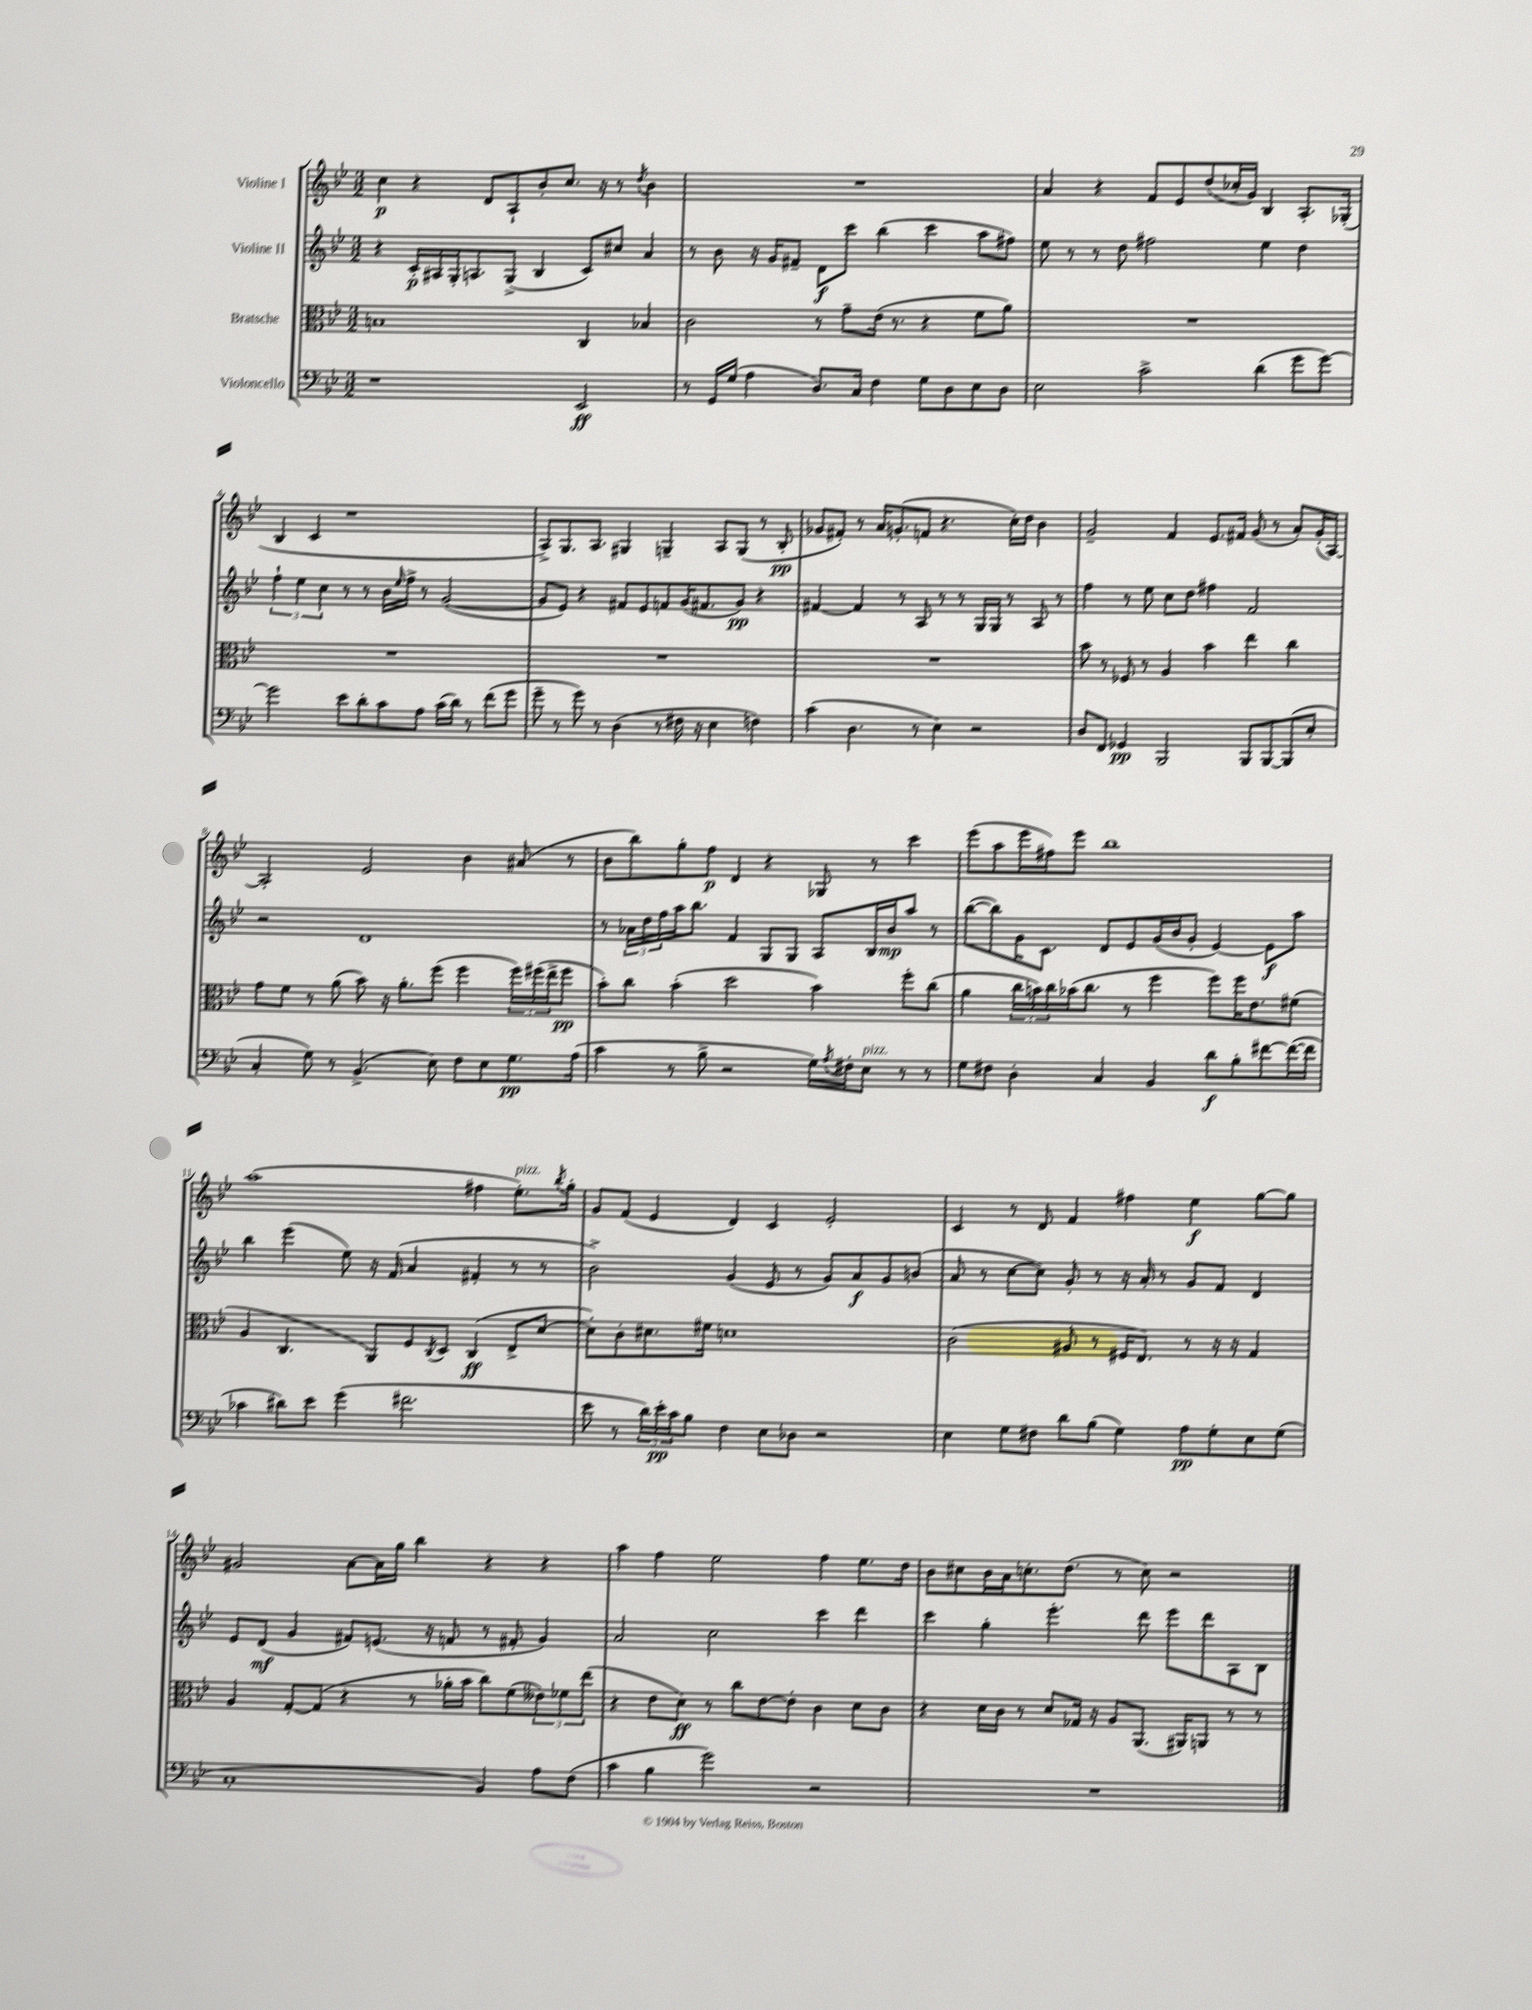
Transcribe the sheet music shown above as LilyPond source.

<<
\new StaffGroup <<
\new Staff = "s0" \with { instrumentName = "Violine I" } {
    \clef treble \key bes \major \numericTimeSignature \time 3/2
    c''4\p r4 d'8 a8-! bes'8-. c''8. r16 r8 \acciaccatura { d''8 } bes'4 |
    R1. |
    a'4 r4 f'8 ees'8 d''8( ces''16-. g'16) bes4 a8.-. ges16-.( |
    bes4 c'4 r1 |
    a8->) g8. a8. gis4 g4-- a8 g8( r8 bes8-.\pp |
    ges'8 fis'8-.) r8 a'16 g'8.-.( f'8 r4. c''16-.) d''16 bes'4 |
    g'2-- f'4 ees'8. fis'16 g'8( r8 a'8-.) g'16-.( a16~) |
    a2-. ees'2 bes'4 ais'8( r8 |
    bes'8 bes''8) g''8-. f''8\p d'4 r4 ges8 r8 c'''4 |
    ees'''8( a''8 ees'''16 fis''16) ees'''8 bes''1 |
    a''1( fis''4 ees''8.-.^\markup { \italic "pizz." }) \acciaccatura { bes''8 } g''16-. |
    g'8 f'8( ees'4 d'4) c'4 ees'2-. |
    c'4 r8 d'8 f'4 fis''4 ees''4\f g''8~ g''8 |
    gis'2 a'8~ a'16 g''16 bes''4 r4 r4 |
    a''4 f''4 ees''2 f''4 ees''8. d''16 |
    bes'8 cis''8 bes'16 a'16 c''8.-. d''8.( r8 c''8) r2 \bar "|." |
}
\new Staff = "s1" \with { instrumentName = "Violine II" } {
    \clef treble \key bes \major \numericTimeSignature \time 3/2
    r4 c'16-.\p ais16 g16-. a8. g8->( bes4 c'8) cis''8 a'4 |
    r8 bes'8 r16 g'16 fis'8-- d'8\f c'''8 bes''4( c'''4 a''8 fis''8) |
    ees''8 r8 r8 d''8 fis''2 ees''4 d''4 |
    \tuplet 3/2 { f''4-! ees''4 c''4 } r8 r8 bes'16 \grace { ees''16 } f''16-> r8 g'2~( |
    g'8 ees'8) r4 fis'8 ees'8 f'8 g'16( fis'8. g'8\pp) r4 |
    fis'4~ fis'4 r8 a8 r8 r8 g16 g16 r8 a8 r8 |
    f''4 r8 ees''8 c''8 d''8 fis''4 f'2 |
    r2 d'1 |
    r8 \tuplet 3/2 { aes'16 d''16 f''16 } a''16 bes''8. f'4 g8 g8 a8 bes16 bes'16\mp a''8 r8 |
    bes''8~( bes''8) g'16 c'8. d'8 ees'8 g'16( bes'16 g'8-. ees'4~) ees'8\f a''8 |
    bes''4 ees'''4( ees''8) r16 f'16( a'4 fis'4-. r8 r8 |
    bes'2->) g'4( ees'8 r8 g'8) a'8\f g'8 b'8( |
    a'8 r8 c''8~ c''8) g'8-. r8 r16 a'16-. r8 g'8 f'8 d'4 |
    ees'8 d'8\mf( g'4 fis'8) e'8.( r16 f'8 r8 fis'8-. g'4) |
    a'2 c''2 c'''4 d'''4 |
    c'''4 g''4-. ees'''4.-. d'''8 ees'''8 d'''8 a8 bes8 \bar "|." |
}
\new Staff = "s2" \with { instrumentName = "Bratsche" } {
    \clef alto \key bes \major \numericTimeSignature \time 3/2
    b1 c4 bes4 |
    c'2 r8 g'8-- ees'16( r8. r4 f'8 a'8) |
    R1. |
    R1. |
    R1. |
    R1. |
    bes'8 r8 fes8 r8 a4 bes'4 ees''4 c''4 |
    g'8 f'8 r8 a'8( bes'8) r16 a'8.-. f''8( f''4 \tuplet 3/2 { f''16) fis''16( ees''16-> } fis''8\pp |
    bes'8-.) c''8 bes'4-.( d''2 bes'4) f''8-. c''8( |
    a'4 \tuplet 3/2 { c''16 b'16) c''16 } bes'16( c''8. r8 f''4 f''8) f''16 ees'8. fis'8( |
    a4 c4. a,8) f8 \acciaccatura { c8 } d8 c4\ff( ees8-> d'8~ |
    d'8-.) c'8-. dis'8. fis'16 d'1 |
    c'2( ais8 r8 fis16 ees8.) r8 r16 r16 g4 |
    a4 g8~-. g8( r4 r8 aes'16-. bes'16 c''8) f'8( \tuplet 3/2 { eeses'8) fes'8 ees''8( } |
    r4 ees'8 d'8\ff) r8 c''8 ees'8~ ees'8-. c'4 d'8 c'8 |
    r4 d'16 c'16 r8 d'8 ges16 r16 a8 a,8.( ais,16) a,8 r8 r8 \bar "|." |
}
\new Staff = "s3" \with { instrumentName = "Violoncello" } {
    \clef bass \key bes \major \numericTimeSignature \time 3/2
    r1 ees,2\ff |
    r8 g,16 g16( a4 d8.) c16 f4 g8 d8 ees8 d8 |
    ees2 c'2-> d'4( g'8 g'8~) |
    g'2 ees'8 d'8-. c'8 a8 c'16( d'16) r8 f'8( g'8 |
    g'8-- r8 g'8) r8 d4( r8 fis16 r16 ees4 f4) |
    c'4( d4. r8 ees4) r2 |
    d8 f,8 ges,4\pp bes,,2 bes,,8 bes,,8~ bes,,8( ees8-. |
    c4-. g8) r8 bes,4.->( ees8) f8 ees8 g8.\pp a16( |
    c'4 r8 bes8-> r2 g16) \acciaccatura { a8 } fis16-. ees8^\markup { \italic "pizz." } r8 r8 |
    g8 fis8 d4-. c4 bes,4 d'8\f bes8-. fis'8~ fis'16~( fis'16 |
    ces'4 dis'8) ees'8 g'4( fis'2. |
    ees'8 r8 \tuplet 3/2 { d'16) ees'16-.\pp c'16 } bes8 f4 ees8 des8 r2 |
    ees4 g8 fis8 d'8 bes8( g4) a8\pp g8-. ees8 g8( |
    c1-. bes,4) a8 f8( |
    c'4 bes4 g'2) r2 |
    R1. \bar "|." |
}
>>
>>
